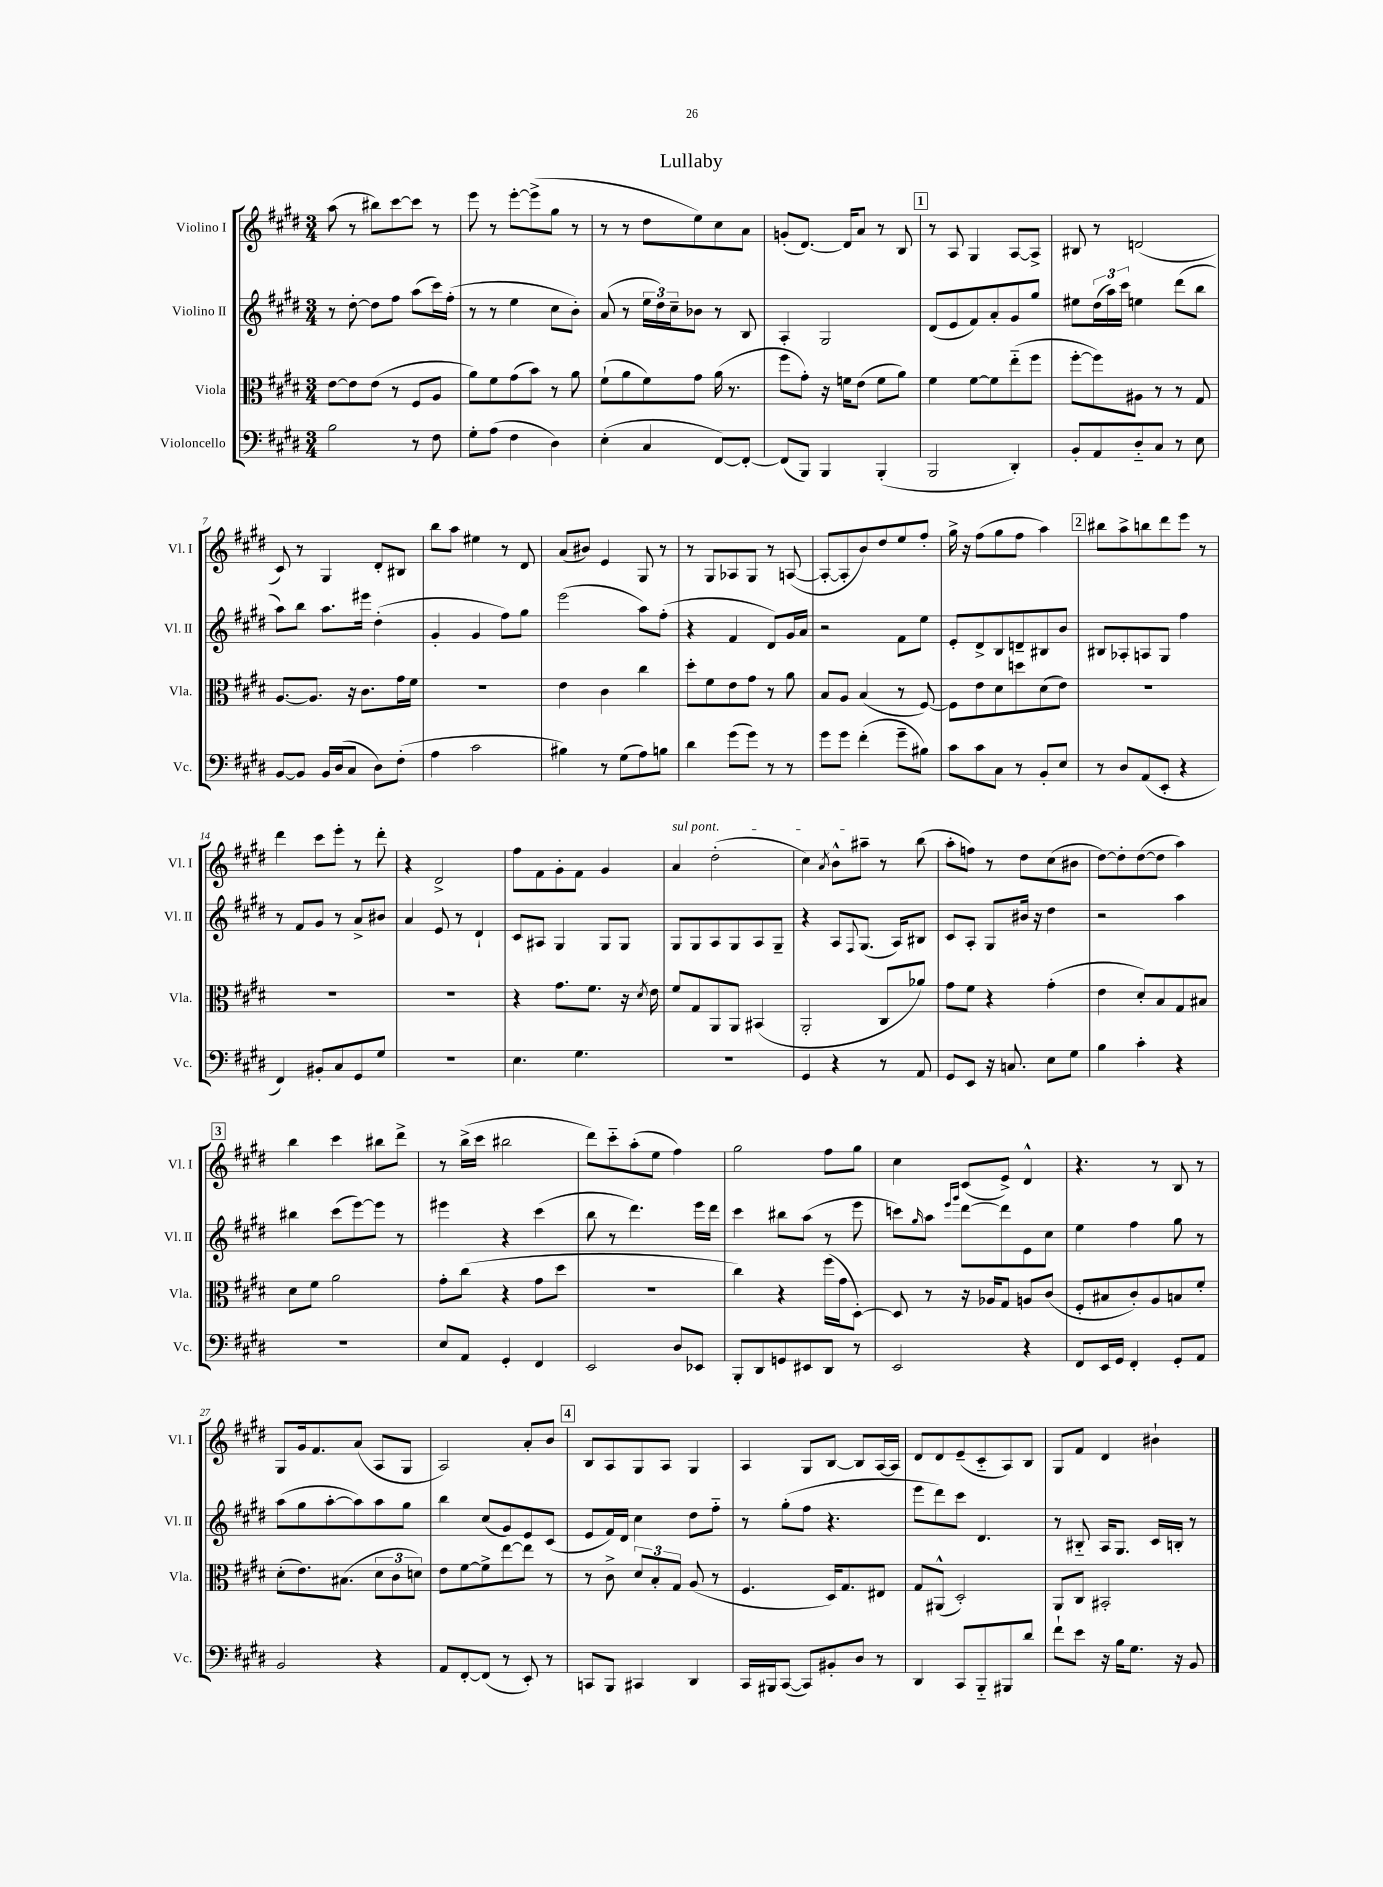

**kern	**kern	**kern	**kern
*part4	*part3	*part2	*part1
*staff4	*staff3	*staff2	*staff1
*I"Violoncello	*I"Viola	*I"Violino II	*I"Violino I
*I'Vc.	*I'Vla.	*I'Vl. II	*I'Vl. I
*clefF4	*clefC3	*clefG2	*clefG2
*k[f#c#g#d#]	*k[f#c#g#d#]	*k[f#c#g#d#]	*k[f#c#g#d#]
*M3/4	*M3/4	*M3/4	*M3/4
=1	=1	=1	=1
2B\	[8e\L	8r	(8aa\
.	8e\]	[8dd#'\	8r
.	(8e\J	8dd#\L]	8bb#X\L)
.	8r	8ff#\J	[8ccc#\
8r	8F#/L	(8aa\L	8ccc#\J]
8F#\	8A/J	16ccc#\L)	8r
.	.	(16ff#'\JJ	.
=2	=2	=2	=2
8G#'\L	8a\L)	8r	8eee\
(8A\J	8f#\	8r	8r
4F#\	(8g#\	4ee\	[8eee'\L
.	8b\J)	.	(8eee^\]
4D#\)	8r	8cc#\L	8gg#\J
.	8a\	8b'\J)	8r
=3	=3	=3	=3
(4E'\	(8f#`\L	(8a/	8r
.	8a\	8r	8r
4C#/	8f#\)	24ee\LL	8dd#\L
.	.	24dd#\)	.
.	.	24cc#~\J	.
.	8g#\J	8b-X\J	8ee\)
[8FF#/L)	(16a\	8r	8cc#\
.	8.r	.	.
8FF#'/J_	.	8B/	8a\J
=4	=4	=4	=4
(8FF#/L]	8ff#\L	4A'/	(8gn'/L
8BBB/J)	8g#'\J)	.	[8.d#/J)
4BBB/	16r	2G#/	.
.	16fn\KL	.	16d#/KL]
.	(8e\J	.	8a/J
(4BBB'/	8f\L	.	8r
.	8a\J)	.	8B/
!!LO:REH:place=s1:t=1
=5	=5	=5	=5
2BBB/	4f#\	(8d#/L	8r
.	.	8e/	8A/
.	[8f#\L	8f#/)	4G#/
.	8f#\]	8a'/	.
4DD#'/)	(8ee\	8g#/	[8A/L
.	8ff#\J	8gg#/J	8A^/J]
=6	=6	=6	=6
8BB'/L	[8ff#'\L	8ee#X\L	8B#X/
8AA/	8ff#\])	(24dd#\L	8r
.	.	24aa\)	.
.	.	24ccc#\JJ	.
8D#/	8A#X\J	4een\	(2dn/
8C#/J	8r	.	.
8r	8r	(8ddd#\L	.
8E\	8G#/	8bb\J	.
!!LO:LB:g=z
=7	=7	=7	=7
[8BB/L	[8.A/L	8aa\L)	8c#/)
8BB/J]	.	8bb\J	8r
.	8.A/J]	.	.
16BB/LL	.	8.aa\L	4G#/
(16D#/J	.	.	.
8C#/J	16r	.	.
.	8.c#\L	16eee#X\Jk	.
8D#\L)	.	(4dd#'\	8d#'/L
(8F#'\J	16g#\L	.	8B#X/J
.	16f#\JJ	.	.
=8	=8	=8	=8
4A\	2.r	4g#'/	8bb\L
.	.	.	8aa\J
2c#\	.	4g#/	4ee#X\
.	.	8ff#\L)	8r
.	.	8gg#\J	8d#/
=9	=9	=9	=9
4B#X\)	4e\	(2eee\	(8a/L
.	.	.	8b#X/J)
8r	4c#\	.	4e/
(8G#\L	.	.	.
8A\)	4cc#\	8aa\L)	8G#/
8Bn\J	.	(8ff#'\J	8r
=10	=10	=10	=10
4d#\	8dd#'\L	4r	8r
.	8f#\	.	8G#/L
(8g#\L	8e\	4f#/	8A-X/
8g#\J)	8g#\J	.	8G#/J
8r	8r	8d#/L)	8r
8r	8a\	16g#/L	([8An/
.	.	16a/JJ	.
=11	=11	=11	=11
8g#\L	8B/L	2r	8A'/L_
8g#\J	8A/J	.	8A'/]
(4f#'\	(4B/	.	8b/)
.	.	.	8dd#/
8g#~\L	8r	8f#\L	8ee/
8B#X\J)	[8F#/)	8ee\J	8ff#'/J
=12	=12	=12	=12
8c#\L	8F#\L]	8e'/L	16gg#^\
.	.	.	16r
8c#\	8e\	8d#^/	(8ff#\L
8C#\J	8d#\	8B/	8gg#\
8r	8ddn\	8dn~/	8ff#\J
8BB'/L	(8d#\	8B#X/	4aa\)
8E/J	8e\J)	8b/J	.
!!LO:REH:place=s1:t=2
=13	=13	=13	=13
8r	2.r	8B#X/L	8bb#X\L
8D#/L	.	8A-X'/	8aa^\
(8AA/	.	8An/	8bbn\
8EE'/J	.	8G#/J	8ddd#\
4r	.	4ff#\	8eee\J
.	.	.	8r
!!LO:LB:g=z
=14	=14	=14	=14
4FF#/)	2.r	8r	4ddd#\
.	.	8f#/L	.
8BB#X'/L	.	8g#/J	8ccc#\L
8C#/	.	8r	8eee'\J
8GG#/	.	8a^/L	8r
8G#/J	.	8b#X/J	8ddd#'\
=15	=15	=15	=15
2.r	2.r	4a/	4r
.	.	8e/	2d#^/
.	.	8r	.
.	.	4d#`/	.
=16	=16	=16	=16
4.E\	4r	8c#/L	8ff#\L
.	.	8A#X/J	8f#\
.	8.g#\L	4G#/	8g#'\
4.G#\	.	.	8f#\J
.	8.f#\J	.	.
.	.	8G#/L	4g#/
.	16r	8G#/J	.
.	8qd#/	.	.
.	16e\	.	.
=17	=17	=17	=17
!	!	!	!LO:TX:a:i:t=sul pont.
2.r	8f#/L	8G#/L	4a/
.	8G#/	8G#/	.
.	8AA/	8A/	(2dd#'\
.	8AA/J	8G#/	.
.	(4BB#X/	8A/	.
.	.	8G#~/J	.
=18	=18	=18	=18
4GG#/	2AA'/	4r	4cc#\)
.	.	.	8qa/
4r	.	8A/L	8b^^\L
.	.	8qqF#/	.
.	.	(8.G#/J	8aa#X~\J
8r	8C#/L	.	8r
.	.	16A/KL)	.
8AA/	8a-X/J)	8B#X/J	(8bb\
=19	=19	=19	=19
8GG#/L	8g#\L	8c#/L	8aa'\L
8EE/J	8f#\J	8A'/J	8ffn\J)
16r	4r	8G#/L	8r
8.Cn/	.	.	.
.	.	16b#X/Jk	8dd#\L
.	.	16r	.
8E\L	(4g#'\	4dd#\	(8cc#\
8G#\J	.	.	8b#X\J
=20	=20	=20	=20
4B\	4e\	2r	[8dd#\L)
.	.	.	8dd#'\]
4c#'\	8d#'/L)	.	([8dd#\
.	8B/	.	8dd#\J]
4r	8G#/	4aa\	4aa\)
.	8B#X/J	.	.
!!LO:LB:g=z
!!LO:REH:place=s1:t=3
=21	=21	=21	=21
2.r	8d#\L	4bb#X\	4bb\
.	8f#\J	.	.
.	2a\	(8ccc#\L	4ccc#\
.	.	[8eee\)	.
.	.	8eee\J]	8bb#X\L
.	.	8r	8ddd#^\J
=22	=22	=22	=22
8E/L	8g#'\L	4eee#X\	8r
8AA/J	(8cc#\J	.	(16bb^\LL
.	.	.	16ccc#\JJ
4GG#'/	4r	4r	2bb#X\
4FF#/	8g#\L	(4ccc#\	.
.	8dd#\J	.	.
=23	=23	=23	=23
2EE/	2.r	8bb\	8ddd#\L)
.	.	8r	8ccc#\
.	.	4.ddd#\)	(8aa'\
.	.	.	8ee\J
8D#/L	.	.	4ff#\)
8EE-X/J	.	16eee\LL	.
.	.	16ddd#\JJ	.
=24	=24	=24	=24
8BBB'/L	4cc#\)	4ccc#\	2gg#\
8DD#/	.	.	.
8GGn/	4r	8bb#X\L	.
8EE#X/	.	(8aa\J	.
8DD#/J	(16ff#\LL	8r	8ff#\L
.	16g#\J	.	.
8r	[8D#'\J)	8eee\	8gg#\J
=25	=25	=25	=25
2EE/	8D#/]	8cccn\L)	4cc#\
.	.	16qqgg#/	.
.	8r	8aa\J	.
.	.	16qqeee/LL	.
.	.	16qqggg#/JJ	.
.	16r	[8ddd#\L	(8c#/L
.	16A-X/KL	.	.
.	8G#/J	8ddd#\]	8e^/J)
4r	8An/L	8e\	4d#^^/
.	(8c#/J	8cc#\J	.
=26	=26	=26	=26
8FF#/L	8F#'/L	4ee\	4.r
16EE/L	8B#X/	.	.
16GG#/JJ	.	.	.
4FF#'/	8c#'/)	4ff#\	.
.	8A/	.	8r
8GG#'/L	8Bn/	8gg#\	8B/
8AA/J	8f#'/J	8r	8r
!!LO:LB:g=z
=27	=27	=27	=27
2BB/	(8d#'\L	(8aa\L	8G#/L
.	8.e\)	8gg#\	16g#/k
.	.	.	8.f#/
.	.	[8aa'\	.
.	(8.B#X\J	.	.
.	.	8aa\])	(8a/J
4r	12d#\L	8aa\	8A/L
.	12c#\	.	.
.	.	8gg#\J	8G#/J
.	12dn\J)	.	.
=28	=28	=28	=28
8AA/L	8e\L	4bb\	2A/)
[8FF#'/	[8f#\	.	.
(8FF#/J]	8f#^\]	(8cc#/L	.
8r	[8ee\	8g#/)	.
8EE'/)	8ee\J]	8e/	8a'/L
8r	8r	(8c#/J	8b/J
!!LO:REH:place=s1:t=4
=29	=29	=29	=29
8CCn/L	8r	8e/L	8B/L
8BBB/J	8c#^\	16f#/L)	8A/
.	.	16d#/JJ	.
4CC#X/	12d#/L	4cc#\	8G#/
.	12B'/	.	.
.	.	.	8A/J
.	12G#/J	.	.
4DD#/	(8A/	8dd#\L	4G#/
.	8r	8ff#\J	.
=30	=30	=30	=30
16CC#/LL	4.F#/	8r	4A/
16BBB#X/J	.	.	.
([8CC#/J	.	(8gg#'\L	.
8CC#/L])	.	8ff#\J	8G#/L
8BB#X'/	16D#/KL)	4.r	[8B/J
.	8.G#/	.	.
8D#/J	.	.	8B/L]
8r	8E#X/J	.	[16A/L
.	.	.	16A/JJ]
=31	=31	=31	=31
4DD#/	8G#/L	8eee\L	8d#/L
.	(8AA#X^^/J	8ddd#\)	8d#/
8CC#/L	2D#'/)	8ccc#\J	(8e~/
8BBB/	.	4.d#/	8c#/
8BBB#X/	.	.	8A/)
8d#/J	.	.	8B/J
=32	=32	=32	=32
8f#`\L	8AA/L	8r	8G#/L
8e\J	8C#/J	8B#X/	8f#/J
16r	2BB#X'/	16A/KL	4d#/
16B\KL	.	8.G#/J	.
8.G#\J	.	.	.
.	.	16c#/LL	4b#X`\
16r	.	16Bn'/JJ	.
8BB/	.	8r	.
==	==	==	==
*-	*-	*-	*-
